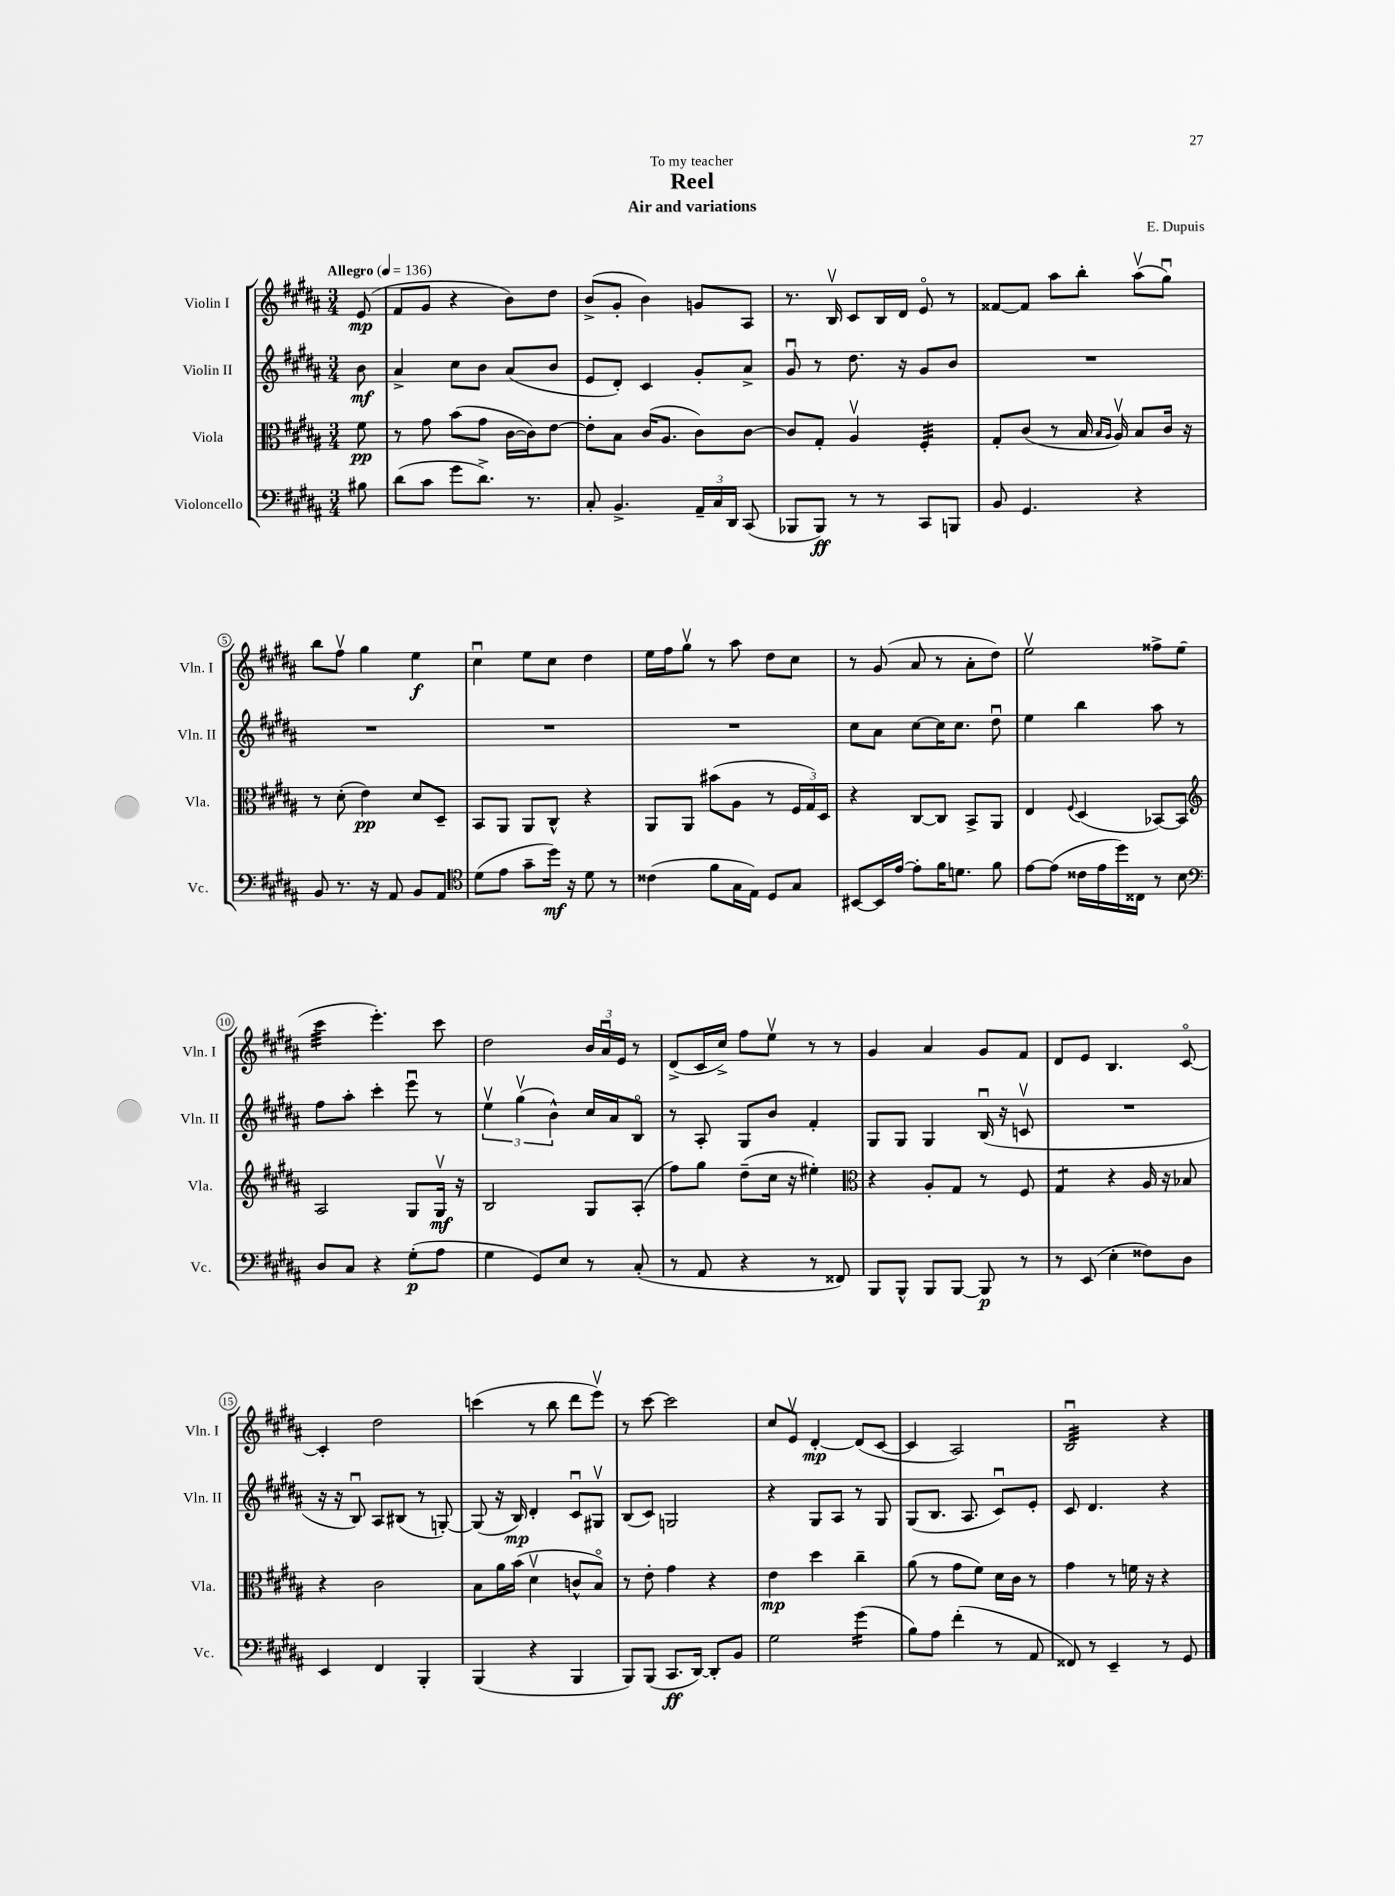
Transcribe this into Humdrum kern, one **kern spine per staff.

**kern	**kern	**kern	**kern
*staff4	*staff3	*staff2	*staff1
*clefF4	*clefC3	*clefG2	*clefG2
*k[f#c#g#d#a#]	*k[f#c#g#d#a#]	*k[f#c#g#d#a#]	*k[f#c#g#d#a#]
*M3/4	*M3/4	*M3/4	*M3/4
*MM136	*MM136	*MM136	*MM136
8B#	8f#	8b	(8e
=	=	=	=
(8d#	8r	4a#^	8f#
8c#	8g#	.	8g#
8g#	(8b	8cc#	4r
8.d#^)	8g#	8b	.
.	[16c#	(8a#	8b)
8.r	16c#])	.	.
.	[8e	8b	8dd#
=	=	=	=
8C#'	8e']	8e	(8b^
4.BB^	8B	8d#')	8g#'
.	(16c#	4c#	4b)
.	8.A#	.	.
24AA#~	8c#)	8g#'	8g
24C#	.	.	.
24DD#	.	.	.
(8CC#	[8c#	8a#^	8A#
=	=	=	=
8BBB-	8c#]	8g#u	8.r
8BBB-)	8G#'	8r	.
.	.	.	16Bv
8r	4A#v	8.dd#	8c#
8r	.	.	16B
.	.	16r	16d#
8CC#	4F#'	8g#	8eo
8BBB	.	8b	8r
=	=	=	=
8BB	8G#'	2.r	[8f##
4.GG#	(8c#	.	8f##]
.	8r	.	8aa#
.	16B	.	8bb'
.	16qqB	.	.
.	16qqA#	.	.
.	16A#v)	.	.
4r	8B	.	(8aa#v
.	16c#	.	8gg#u)
.	16r	.	.
=	=	=	=
8BB	8r	2.r	8bb
8.r	(8d#'	.	8ff#v
.	4e)	.	4gg#
16r	.	.	.
8AA#	.	.	.
8BB	8d#	.	4ee
8AA#	8D#~	.	.
=	=	=	=
*clefC4	*	*	*
(8d#	8BB	2.r	4cc#u
8e	8AA#	.	.
8g#~	8AA#	.	8ee
16dd#)	8C#^^	.	8cc#
16r	.	.	.
8d#	4r	.	4dd#
8r	.	.	.
=	=	=	=
(4c##	8AA#	2.r	16ee
.	.	.	16ff#
.	8AA#	.	8gg#v
8f#	(8b#	.	8r
16G#	8A#	.	8aa#
16E)	.	.	.
8D#	8r	.	8dd#
8G#	24F#	.	8cc#
.	24G#)	.	.
.	24D#	.	.
=	=	=	=
[8BB#	4r	8cc#	8r
16BB#]	.	8a#	(8g#
[16e	.	.	.
8e']	[8C#	[8cc#	8a#
16f#	8C#]	16cc#]	8r
8.d	.	8.cc#	.
.	8BB^	.	8a#'
8f#	8AA#	8dd#u	8dd#)
=	=	=	=
[8e	4E	4ee	2eev
(8e]	.	.	.
.	8qqF#	.	.
16c##	(4D#	4bb	.
16e	.	.	.
16dd#)	.	.	.
16C##	.	.	.
8r	[8BB-)	8aa#	8ff##^
8B	8BB-]	8r	(8ee
=	=	=	=
*clefF4	*clefG2	*	*
8D#	2A#	8ff#	4ccc#
8C#	.	8aa#'	.
4r	.	4ccc#'	4.eee')
(8G#'	8G#	8eeeu	.
8A#	16G#v	8r	8ccc#
.	16r	.	.
=	=	=	=
4G#	2B	6eev	2dd#
.	.	(6gg#v	.
8GG#)	.	.	.
.	.	6b^^)	.
8E	.	.	.
8r	8G#	16cc#	24b
.	.	.	24a#u
.	.	16a#	.
.	.	.	24e
(8C#'	(8A#'	8Bo	8r
=	=	=	=
8r	8ff#)	8r	(8d#^
8AA#	8gg#	8A#'	16c#
.	.	.	16cc#^)
4r	(8dd#~	8G#	8ff#
.	16cc#	8b	8eev
.	16r	.	.
8r	4ee#')	4f#'	8r
8FF##)	.	.	8r
=	=	=	=
*	*clefC3	*	*
8BBB	4r	8G#	4g#
8BBB^^	.	8G#	.
8BBB	8A#'	4G#	4a#
[8BBB	8G#	.	.
8BBB]	8r	(16Bu	8g#
.	.	16r	.
8r	8F#	8cv	8f#
=	=	=	=
8r	4G#	2.r	8d#
(8EE	.	.	8e
4E'	4r	.	4.B
8F##)	16A#	.	.
.	16r	.	.
8D#	8B-	.	[8c#o
=	=	=	=
4EE	4r	16r	4c#']
.	.	16r	.
.	.	8Bu)	.
4FF#	2c#	8A#	2dd#
.	.	(8B#	.
4BBB'	.	8r	.
.	.	[8G')	.
=	=	=	=
(4BBB	8B	(8G]	(4ccc
.	16a#	16r	.
.	(16b	16B)	.
4r	4d#v	4d#'	8r
.	.	.	8bb
4BBB	8c^^	8c#u	8ddd#
.	8Bo)	8G#v	8eeev)
=	=	=	=
8BBB)	8r	(8B	8r
(8BBB	8e'	8c#)	[8ccc#
8.CC#	4g#	2G	2ccc#]
[16DD#)	.	.	.
8DD#']	4r	.	.
8BB	.	.	.
=	=	=	=
2G#	4e	4r	8cc#
.	.	.	8ev
.	4dd#	8G#	[4d#'
.	.	8A#	.
(4g#	4cc#~	8r	(8d#]
.	.	8G#	[8c#
=	=	=	=
8B)	(8a#	(8G#	4c#]
8A#	8r	8.B	.
(4f#'	8g#	.	2A#)
.	.	8.A#	.
.	8f#)	.	.
8r	16d#	8c#u)	.
.	16c#	.	.
8AA#	8r	8e'	.
=	=	=	=
8FF##)	4g#	8c#	2Bu
8r	.	4.d#	.
4EE~	8r	.	.
.	16f	.	.
.	16r	.	.
8r	4r	4r	4r
8GG#	.	.	.
==	==	==	==
*-	*-	*-	*-
